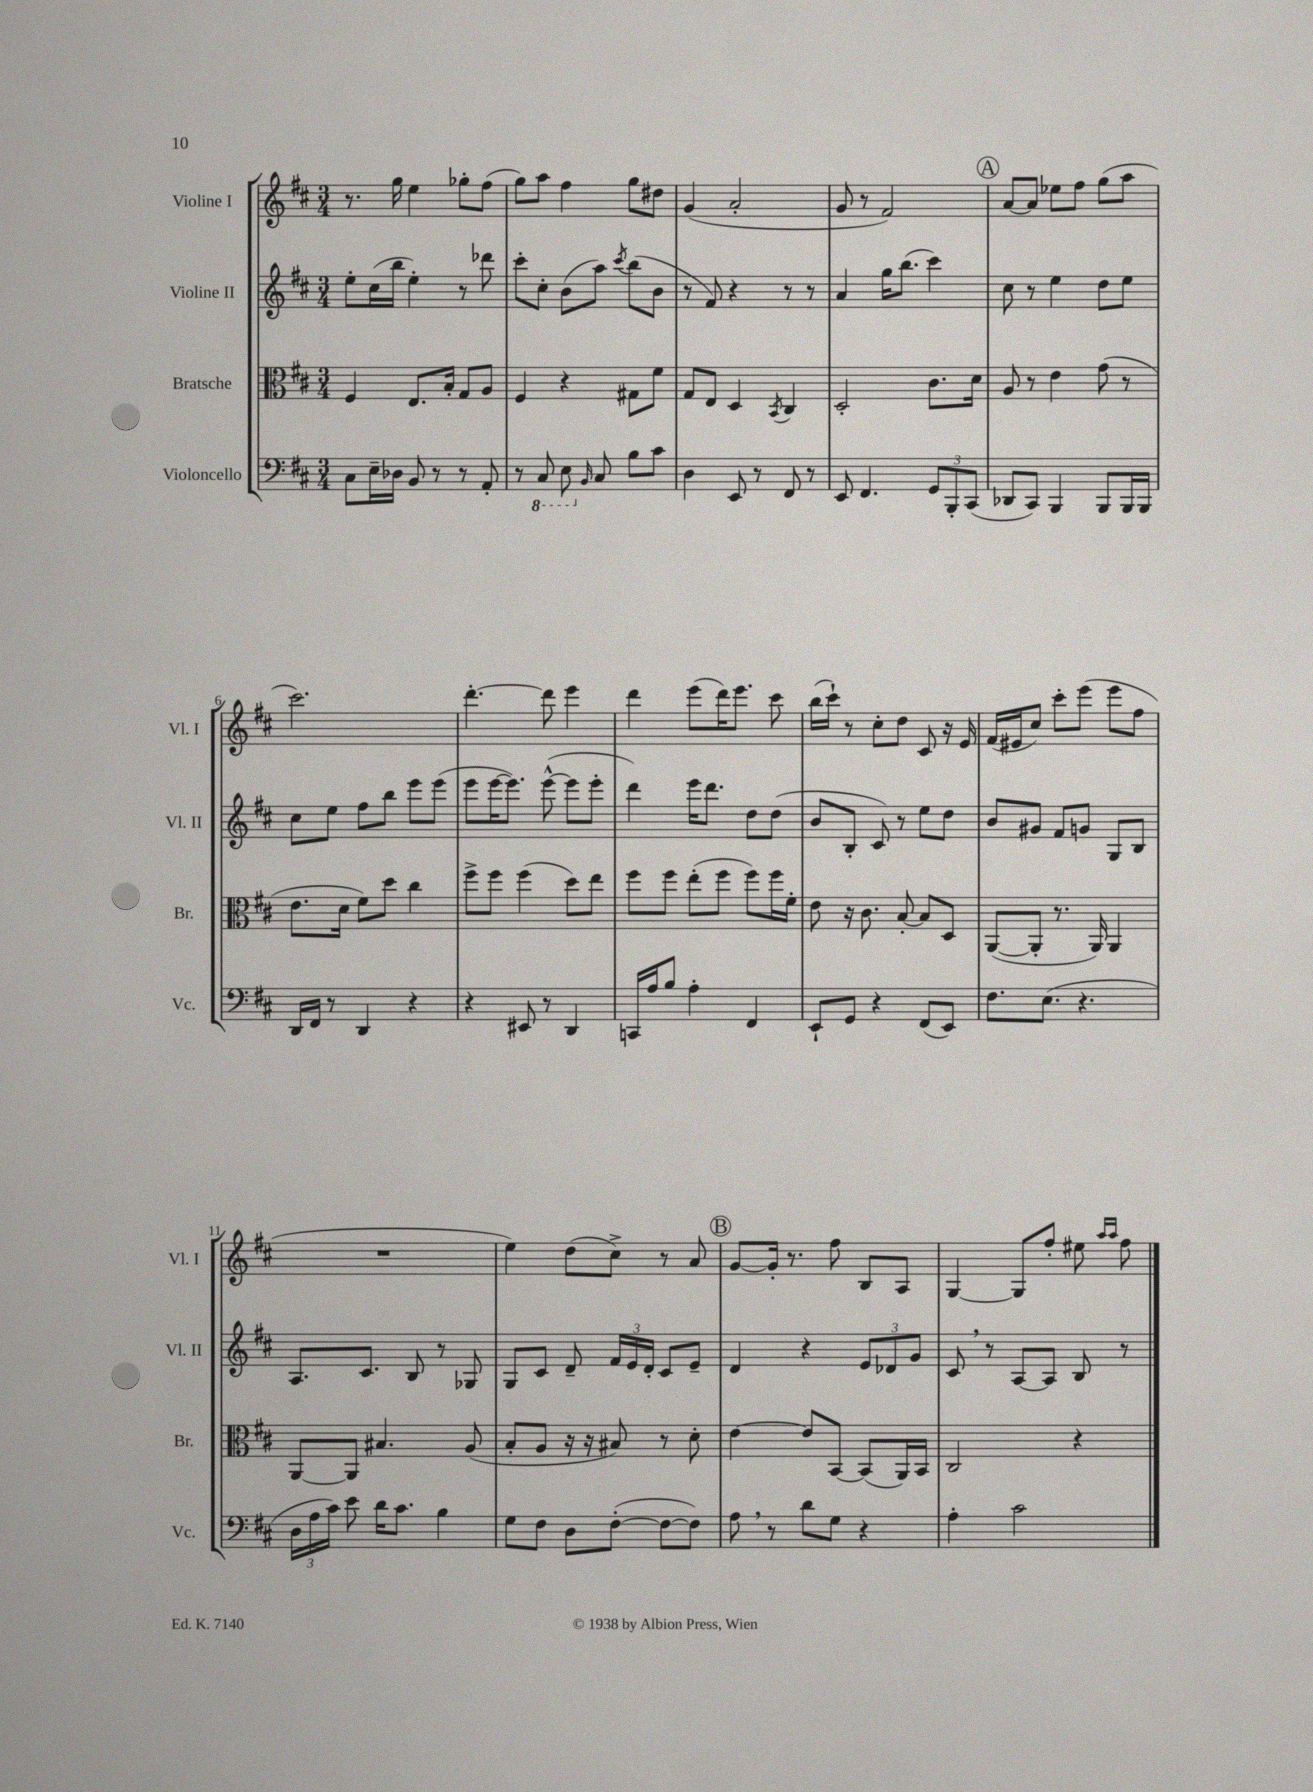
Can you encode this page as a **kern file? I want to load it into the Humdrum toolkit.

**kern	**kern	**kern	**kern
*part4	*part3	*part2	*part1
*staff4	*staff3	*staff2	*staff1
*I"Violoncello	*I"Bratsche	*I"Violine II	*I"Violine I
*I'Vc.	*I'Br.	*I'Vl. II	*I'Vl. I
*clefF4	*clefC3	*clefG2	*clefG2
*k[f#c#]	*k[f#c#]	*k[f#c#]	*k[f#c#]
*M3/4	*M3/4	*M3/4	*M3/4
=1	=1	=1	=1
8C#\L	4F#/	8ee'\L	8.r
16E~\L	.	(16cc#\L	.
16D-X\JJ	.	16bb\JJ	16gg\
8BB/	8.E/L	4ee'\)	4ee\
8r	.	.	.
.	16B'/Jk	.	.
8r	8G/L	8r	8gg-X'\L
8AA'/	8A/J	8ddd-X\	(8ff#\J
=2	=2	=2	=2
8r	4F#/	8ccc#'\L	8gg\L)
*8ba	*	*	*
8CC#/	.	8cc#'\J	8aa\J
8EE\	4r	(8b\L	4ff#\
*X8ba	*	*	*
16qqBB/	.	.	.
8C#/	.	8aa\J)	.
.	.	8qccc#/	.
8B\L	8G#X\L	(8bb\L	8gg\L
8c#\J	8f#\J	8b\J	8dd#X\J
=3	=3	=3	=3
4D\	8G/L	8r	(4g/
.	8E/J	8f#/)	.
8EE/	4D/	4r	2a'/
8r	.	.	.
.	8qBB/	.	.
8FF#/	4C#/	8r	.
8r	.	8r	.
=4	=4	=4	=4
8EE/	2D'/	4a/	8g/
4.FF#/	.	.	8r
.	.	16gg\KL	2f#/)
.	.	(8.bb\J	.
12GG/L	8.c#\L	4ccc#\)	.
12BBB'/	.	.	.
(12CC#/J	.	.	.
.	16d\Jk	.	.
!!LO:REH:place=s1:t=A
=5	=5	=5	=5
8DD-X/L	8A/	8cc#\	[8a/L
8CC#/J)	8r	8r	8a/J]
4BBB/	4e\	4ee\	8ee-X\L
.	.	.	8ff#\J
8BBB/L	(8g\	8dd\L	(8gg\L
16BBB/L	8r	8ee\J	8aa\J
16BBB/JJ	.	.	.
!!LO:LB:g=z
=6	=6	=6	=6
16DD/LL	8.e\L	8cc#\L	2.ccc#\)
16FF#/JJ	.	.	.
8r	.	8ee\J	.
.	16d\Jk	.	.
4DD/	8f#\L)	8ff#\L	.
.	8dd\J	8bb\J	.
4r	4cc#\	8eee\L	.
.	.	(8eee\J	.
=7	=7	=7	=7
4r	8ff#^\L	8eee\L	[4.ddd'\
.	8ff#\J	[16eee\K	.
.	.	8.eee\J])	.
8EE#X/	(4ff#\	.	.
8r	.	([8eee^^\	8ddd\]
4DD/	8dd\L)	8eee\L]	4eee\
.	8ee\J	8eee'\J	.
=8	=8	=8	=8
16CCn/LL	8ff#\L	4ddd\)	4ddd\
16A/J	.	.	.
8B/J	8ff#\J	.	.
4A'\	(8ee'\L	16eee\KL	(8eee\L
.	.	8.ddd\J	.
.	8ff#\J	.	16ddd\K)
.	.	.	8.eee\J
4FF#/	8ff#\L)	8dd\L	.
.	16ff#\L	(8dd\J	8ccc#\
.	16f#'\JJ	.	.
=9	=9	=9	=9
8EE`/L	8e\	8b/L	(16bb\LL
.	.	.	16ccc#`\JJ)
8GG/J	16r	8B'/J	8r
.	8.c#\	.	.
4r	.	8c#/)	8cc#'\L
.	[8B'/	8r	8dd\J
(8FF#/L	8B/L]	8ee\L	8c#/
8EE/J)	8D/J	8dd\J	16r
.	.	.	16e/
=10	=10	=10	=10
8.F#\L	([8AA/L	8b/L	(16f#/LL
.	.	.	16e#X/J
.	8AA'/J]	8g#X/J	8cc#/J)
(8.E\J	.	.	.
.	8.r	8f#/L	8ccc#'\L
4.r	.	8gn/J	(8eee\J
.	16AA/)	.	.
.	4AA/	8G/L	8eee\L
.	.	8B/J	8ff#\J
!!LO:LB:g=z
=11	=11	=11	=11
24D\LL	[8AA/L	8.A/L	2.r
24A\	.	.	.
24c#\JJ)	.	.	.
8e\	8AA/J]	.	.
.	.	8.c#/J	.
16d\KL	4.B#X/	.	.
8.c#\J	.	.	.
.	.	8B/	.
4B\	.	8r	.
.	(8A/	8G-X/	.
=12	=12	=12	=12
8G\L	8B'/L	8G/L	4ee\)
8F#\J	8A/J	8c#/J	.
8D\L	16r	8d~/	(8dd\L
.	16r	.	.
([8F#'\J	8B#X/)	24f#/LL	8cc#^\J)
.	.	24e/	.
.	.	24d'/JJ	.
8F#\L_	8r	8c#/L	8r
8F#\J])	8d'\	8e~/J	8a/
!!LO:REH:place=s1:t=B
=13	=13	=13	=13
8A,\	[4e\	4d/	[8g/L
8r	.	.	16g'/Jk]
.	.	.	8.r
8d\L	8e/L]	4r	.
8G\J	[8BB/J	.	8ff#\
4r	(8BB/L]	12e/L	8B/L
.	.	12d-X/	.
.	16AA/L)	.	8A/J
.	.	12g/J	.
.	16BB/JJ	.	.
=14	=14	=14	=14
4A'\	2C#/	8c#,/	[4G/
.	.	8r	.
2c#\	.	[8A/L	8G/L]
.	.	8A/J]	8ff#'/J
.	4r	8B/	8ee#X\
.	.	.	16qqaa/LL
.	.	.	16qqaa/JJ
.	.	8r	8ff#\
==	==	==	==
*-	*-	*-	*-
